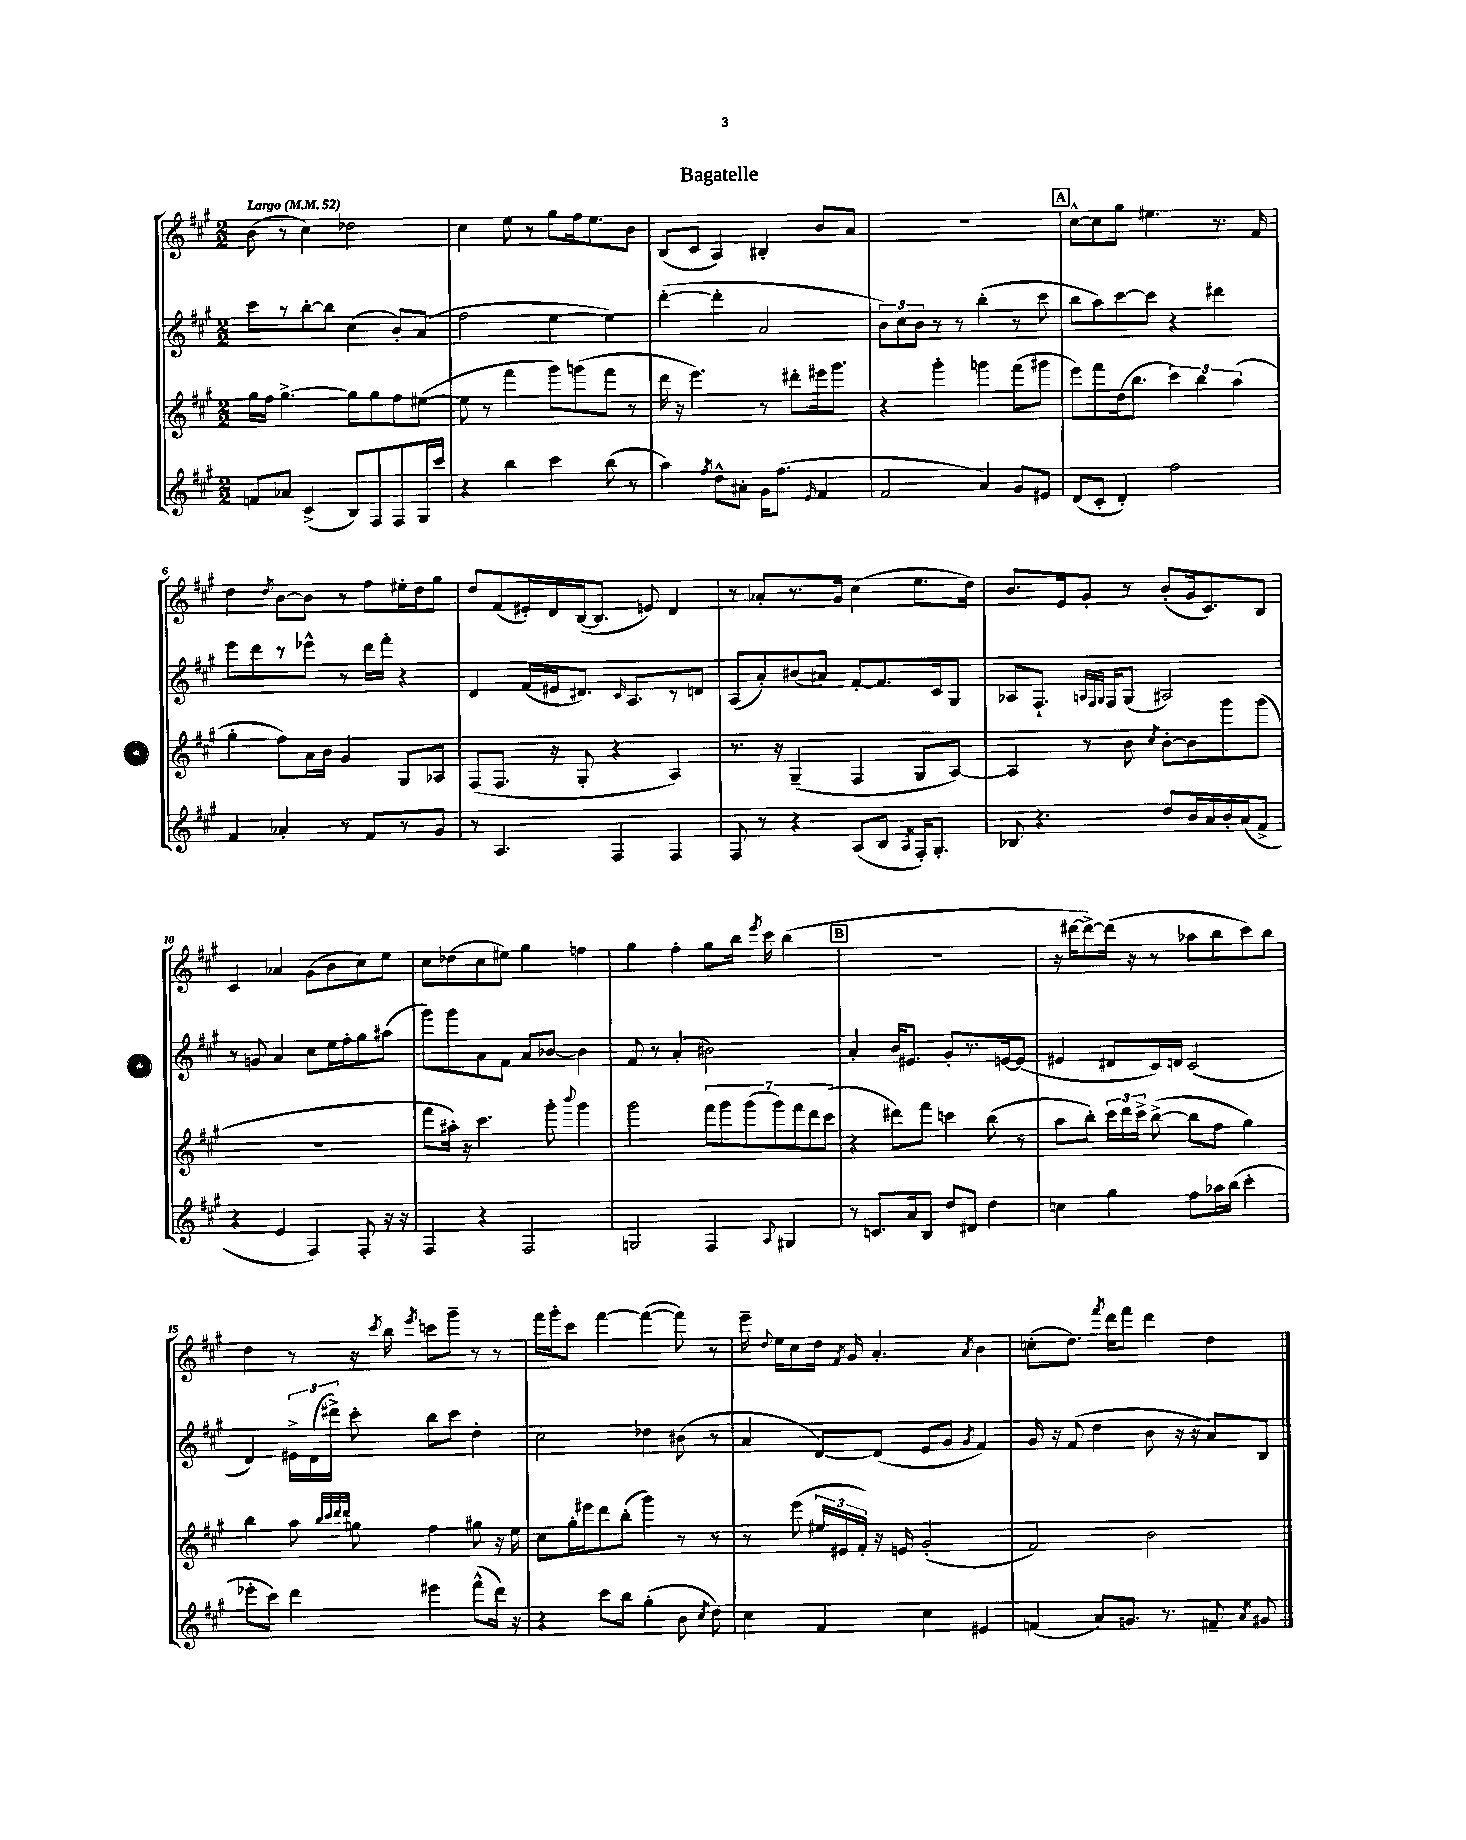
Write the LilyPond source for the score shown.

\header { title = "Bagatelle" }
<<
\new StaffGroup <<
\new Staff = "s0" {
    \clef treble \key a \major \numericTimeSignature \time 2/2 \tempo "Largo" 4 = 52
    \autoBeamOff b'8( r8 cis''4) des''2 |
    cis''4 e''8 r8 gis''8[ fis''16 e''8. b'8] |
    b8[( cis'8] a4) bis4-. b'8[ a'8] |
    R1 |
    \mark \markup { \box "A" } cis''8[~-^ cis''8 gis''8] eis''4. r8. fis'16 |
    d''4 \acciaccatura { d''8 } b'8[~ b'8] r8 fis''8[ eis''16-. d''16 gis''8] |
    d''8[ fis'8( eis'16-.) d'16 b16~( b8.] e'8) d'4 |
    r8 aes'8[-. r8. gis'16] cis''4( e''8.[ d''16]) |
    b'8.[ e'16 gis'8]-. r8 b'8[-.( gis'16 cis'8.) b8] |
    cis'4 aes'4 gis'8[( b'8 cis''8) e''8] |
    cis''8[ des''8( cis''8 eis''8]) gis''4 f''4 |
    gis''4 fis''4-. gis''8[ b''16] \acciaccatura { e'''8 } cis'''16 b''4( |
    \mark \markup { \box "B" } R1 |
    r16 dis'''16[~ dis'''8~->) dis'''16]( r16 r8 aes''8[ b''8 cis'''8) b''8] |
    d''4 r8 r16 \acciaccatura { cis'''8 } b''16 \acciaccatura { e'''8 } c'''8[ gis'''8]-- r8 r8 |
    fis'''16[ gis'''16-. cis'''8] fis'''4~ fis'''4~( fis'''8) r8 |
    e'''16-- \appoggiatura { d''8 } e''16[ cis''8 d''16] \acciaccatura { fis'8 } gis'16 a'4.-. \acciaccatura { a'8 } b'4 |
    c''8[-.( d''8.]) \acciaccatura { fis'''8 } d'''16[ fis'''8] d'''4 d''4 \bar "|." |
}
\new Staff = "s1" {
    \clef treble \key a \major \numericTimeSignature \time 2/2
    \autoBeamOff cis'''8[ r8 b''8~-. b''8] cis''4( b'8[-.) a'8]( |
    fis''2 e''4~ e''4) |
    d'''4~-.( d'''4-. a'2 |
    \tuplet 3/2 { b'8[) cis''8 b'8] } r8 r8 b''4-.( r8 cis'''8 |
    \mark \markup { \box "A" } b''8[ a''8) cis'''8~ cis'''8] r4 dis'''4 |
    e'''8[ d'''8 r8 ees'''8]-^ r8 d'''16[ fis'''16]-. r4 |
    d'4 fis'16[( eis'16 dis'8.]) \grace { cis'16 } a8.[ r8 d'8] |
    a8[( a'8-.) bis'8( ais'8]) fis'8[~-. fis'8. cis'16 gis8] |
    aes8[ fis8.]-! \grace { a32[ fis32 gis32] } fis16[ gis8]( ais2) |
    r8 g'8 a'4 cis''8[ e''16 fis''16-. gis''8 ais''8]( |
    gis'''8[) gis'''8 a'8 fis'8] a'8[ bes'8]~ bes'4 |
    fis'8 r8 a'4-.( bis'2) |
    \mark \markup { \box "B" } a'4-. b'16[ eis'8.] gis'8[-. r8. e'16~ e'8]( |
    eis'4 dis'8[ cis'16) d'16] cis'2( |
    d'4) \tuplet 3/2 { eis'16[-> d'16( dis'''16]->) } cis'''8-. b''8[ cis'''8] d''4-. |
    cis''2 des''4 bis'8( r8 |
    a'4 d'8[~) d'8]( e'8[ gis'8] \acciaccatura { gis'8 } fis'4) |
    gis'16 r16 fis'8( d''4 b'8 r16 r16 a'8[) b8] \bar "|." |
}
\new Staff = "s2" {
    \clef treble \key a \major \numericTimeSignature \time 2/2
    \autoBeamOff gis''16[ fis''16] gis''4.~-> gis''8[ gis''8 fis''8 eis''8]~( |
    eis''8 r8 fis'''4 gis'''8[) g'''8( fis'''8] r8 |
    d'''16 r16 e'''4.) r8 dis'''8[-. eis'''16 gis'''8.] |
    r4 gis'''4-. g'''4 fis'''8[( gis'''8] |
    \mark \markup { \box "A" } e'''8[) fis'''8 d''16( b''8.] \tuplet 3/2 { cis'''4) b''4 a''4( } |
    gis''4-. fis''8[) a'16 b'16] gis'4 gis8[ aes8] |
    fis8[( fis8.] r16 gis8-. r4 a4) |
    r8. r16 gis4--( fis4 gis8[ a8]~) |
    a4 r8 b'8 \acciaccatura { cis''8 } b'8[~-. b'8 gis'''8 gis'''8]( |
    R1 |
    fis'''8[ ais''16]-.) r16 cis'''4. gis'''8-. \appoggiatura { b'''8 } gis'''4 |
    gis'''2 \tuplet 7/4 { fis'''8[ gis'''8 gis'''8( gis'''8) fis'''8 d'''8 cis'''8]( } |
    \mark \markup { \box "B" } r4 dis'''8[) fis'''8] c'''4 b''8( r8 |
    a''8[ b''8]-.) \tuplet 3/2 { cis'''16[ d'''16 cis'''16]-> } b''8~->( b''8[ fis''8] gis''4) |
    b''4 a''8 \grace { b''32[ cis'''32 d'''32 d'''32] } g''8 fis''4 gis''8 r16 e''16 |
    cis''8[ gis''16-. eis'''16 d'''8 b''8]-.( gis'''4) r8 r8 |
    r8 e'''8( \tuplet 3/2 { eis''16[ eis'16 fis'16]-.) } r16 e'16 gis'2-.( |
    fis'2) b'2 \bar "|." |
}
\new Staff = "s3" {
    \clef treble \key a \major \numericTimeSignature \time 2/2
    \autoBeamOff f'8[ aes'8] cis'4->( b8[) fis8 fis8 gis16 cis'''16] |
    r4 b''4 cis'''4 b''8( r8 |
    a''4) \acciaccatura { fis''8 } d''8[-^ ais'8]-. gis'16[ fis''8.]( \grace { e'16 } fis'4 |
    fis'2 a'4) gis'8[ eis'8] |
    \mark \markup { \box "A" } d'8[( cis'8]-. d'4-.) fis''2 |
    fis'4 aes'4-. r8 fis'8[ r8 gis'8] |
    r8 a4. fis4 fis4 |
    fis8 r8 r4 a8[( b8] \acciaccatura { a8 } fis16[-.) gis8.]-. |
    bes8 r4. d''8[ b'16 a'16 b'16-. a'16( fis'8]-> |
    r4 e'4 fis4) fis8-. r16 r16 |
    fis4 r4 fis2 |
    g2 fis4 \appoggiatura { a8 } gis4 |
    \mark \markup { \box "B" } r8 c'8.[ a'16 b8] d''8[ dis'8] d''4 |
    c''4 gis''4 fis''8[ aes''16 b''16]( cis'''4-. |
    ees'''8[-. cis'''8]) d'''4 eis'''4 fis'''8[-^( d'''16]) r16 |
    r4 cis'''8[ b''8] gis''4-.( b'8 \acciaccatura { cis''8 } d''8) |
    cis''4 fis'4 cis''4 eis'4 |
    f'4( a'8[) g'8.] r8. fis'8-- \acciaccatura { a'8 } gis'8 \bar "|." |
}
>>
>>
